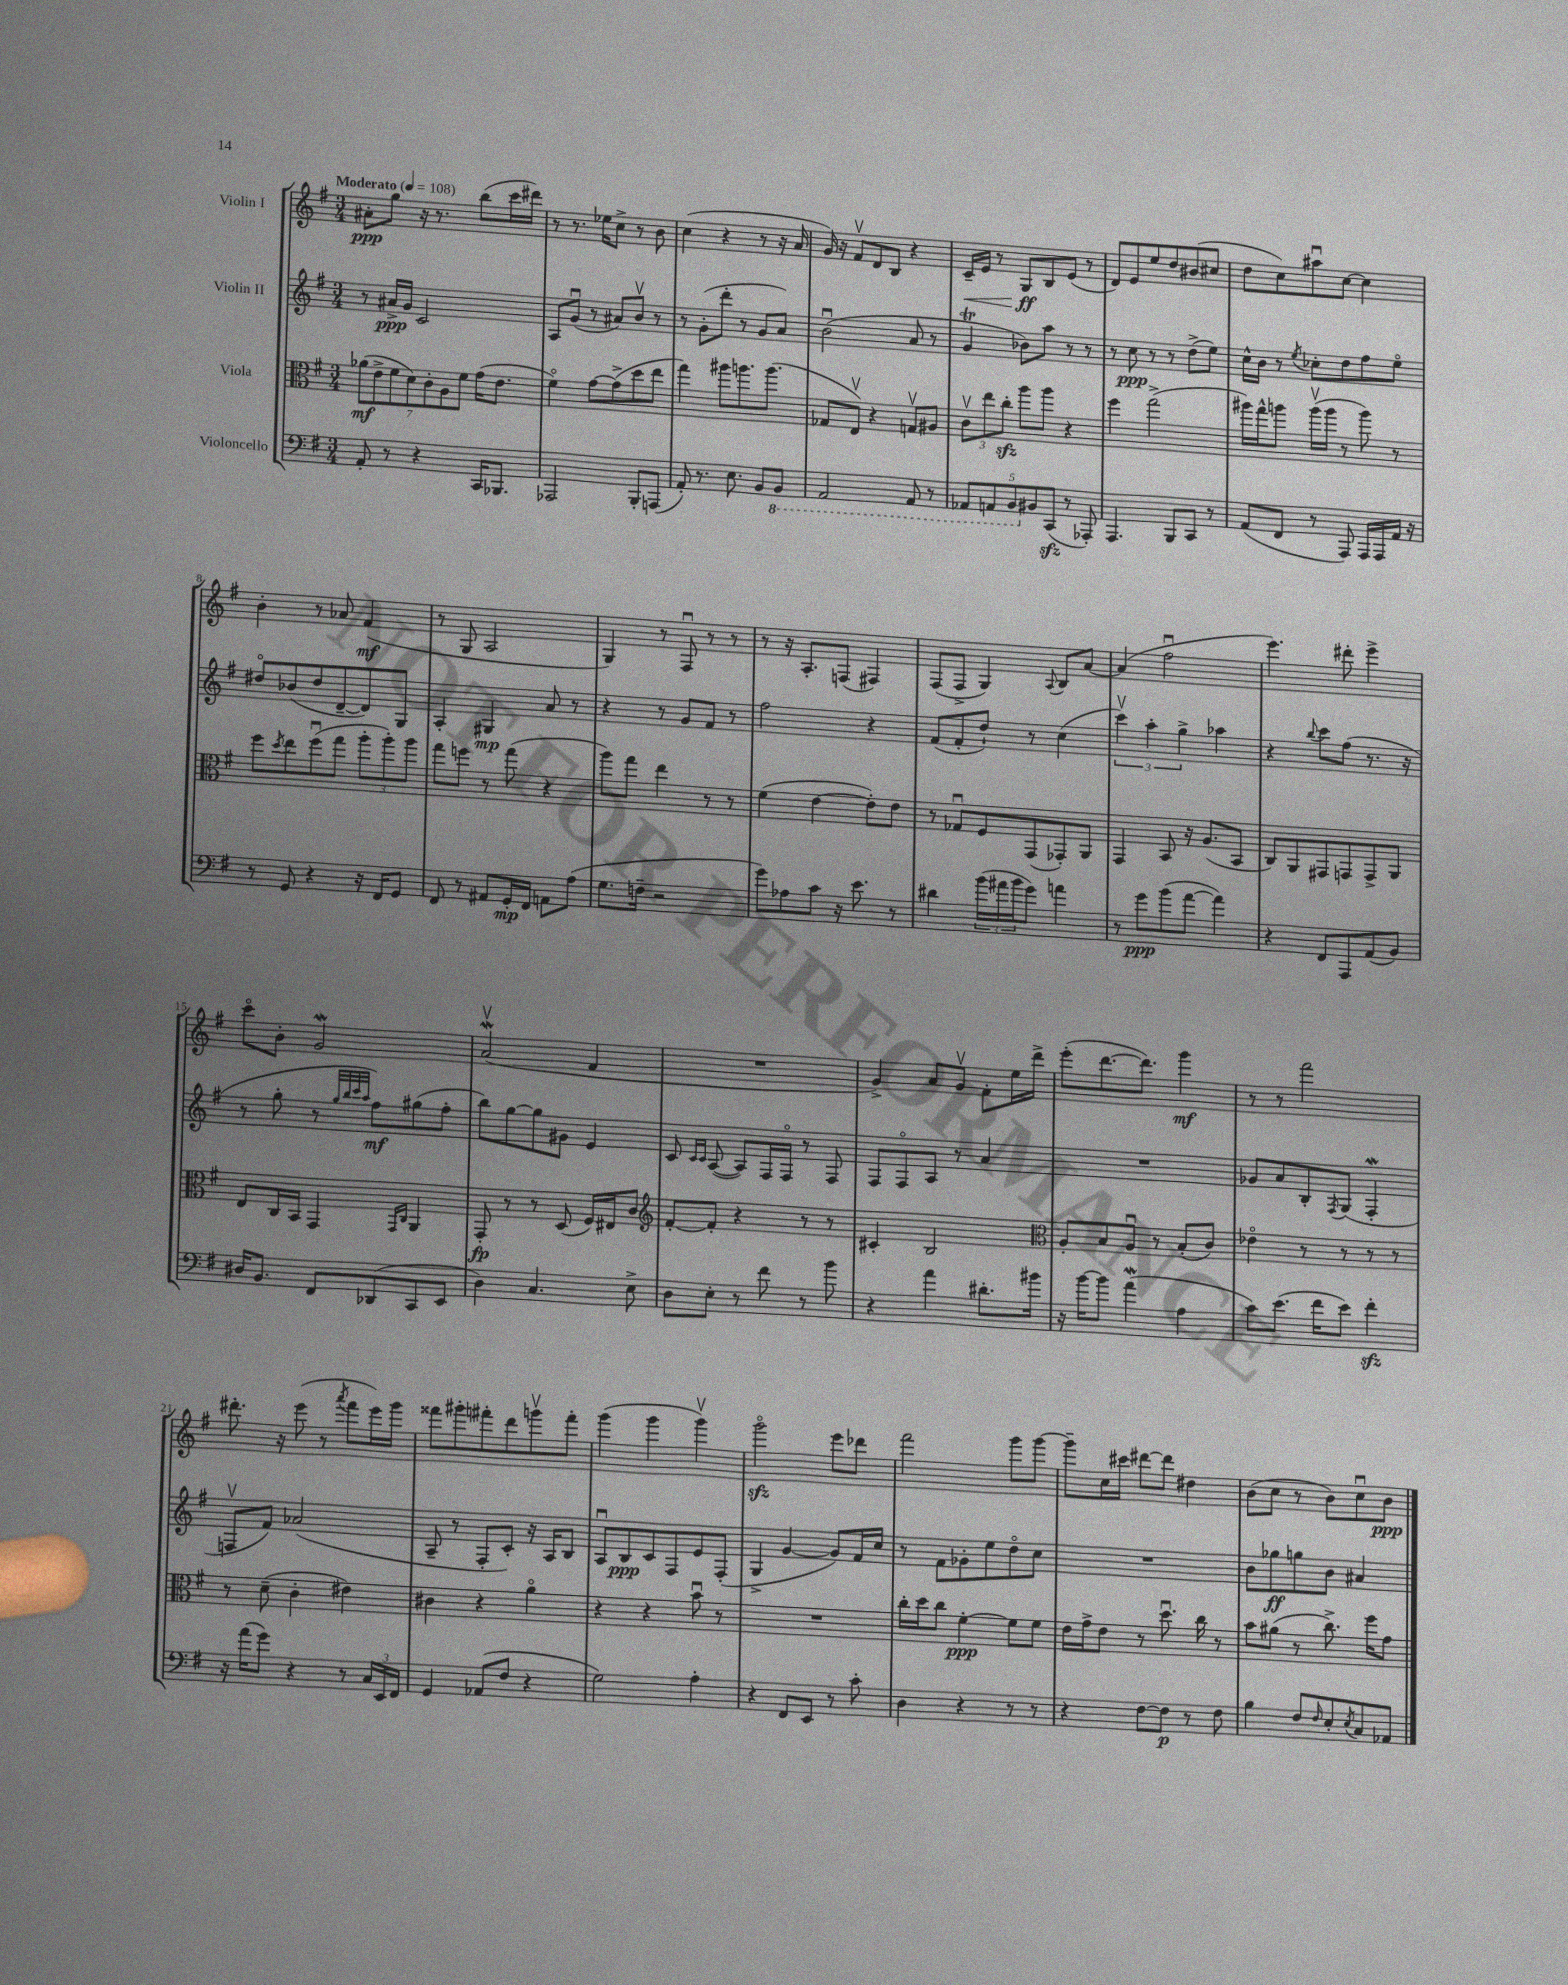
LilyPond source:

<<
\new StaffGroup <<
\new Staff = "s0" \with { instrumentName = "Violin I" } {
    \clef treble \key g \major \numericTimeSignature \time 3/4 \tempo "Moderato" 4 = 108
    ais'8-.\ppp g''8 r16 r8. b''8( c'''16 dis'''16) |
    r8 r8. ees''16 c''8-> r8 b'8 |
    c''4( r4 r8 r16 a'16 |
    g'16) r16 fis'8\upbow d'8 b8 r4 |
    c'16--\< e'16 r8 g8\ff\! b8 e'8( r8 |
    d'8) e'8 e''8 d''8 bis'8( cis''8 |
    d''8 c''8) ais''8\downbow c''8~ c''4 |
    b'4-. r8 aes'8 fis'4\mf( |
    r8 g8 a2 |
    g4) r8 fis8\downbow r8 r8 |
    r8 r16 a8.-. f8( fis4) |
    fis8( fis8-> g4) \appoggiatura { a8 } b8 a'8~ |
    a'4( fis''2\downbow |
    e'''4.) dis'''8-. e'''4-> |
    c'''8\flageolet b'8-. g'2\mordent |
    a'2\upbow\mordent( fis'4 |
    R2. |
    g'4->) a'8 g'8\upbow fis'8-. e''16 d'''16-> |
    e'''8-.( d'''8.~ d'''8.) g'''4\mf |
    r8 r8 fis'''2 |
    dis'''8.-. r16 e'''8( r8 \acciaccatura { a'''8 } fis'''8 e'''16) g'''16 |
    fisis'''8 gis'''8-. fis'''8-. d'''8 g'''8\upbow fis'''8-. |
    g'''4( g'''4 g'''4\upbow) |
    g'''2\flageolet\sfz e'''8 des'''8 |
    fis'''2 g'''8 g'''8~ |
    g'''8-- c''16 cis'''16 dis'''8~ dis'''8 dis''4 |
    b'8( c''8 r8 b'8) c''8\downbow b'8\ppp \bar "|." |
}
\new Staff = "s1" \with { instrumentName = "Violin II" } {
    \clef treble \key g \major \numericTimeSignature \time 3/4
    r8 ais'16->\ppp g'16 c'2 |
    a8 g'8\downbow( r8 ais'8) b'8\upbow r8 |
    r8 g'8-.( d'''8-. r8 g'8 a'8) |
    b'2\downbow( a'8 r8 |
    g'4\trill bes'8) a''8 r8 r8 |
    r8 c''8\ppp r8 r8 d''8->( e''8) |
    c''16-^ b'16 r8 \acciaccatura { e''8 } ces''8-. d''8 fis''8 e''8\flageolet |
    dis''8\flageolet bes'8( dis''8 d'8~-- d'8) g8 |
    a4-. gis4\mp a'8 r8 |
    r4 r8 g'8 fis'8 r8 |
    fis''2 r4 |
    fis'8( fis'8-. d''8-!) r8 c''4( |
    \tuplet 3/2 { c'''4\upbow) a''4-. g''4-> } aes''4 |
    r4 \appoggiatura { b''8 } c'''8 fis''8( r8. r16 |
    r8 g''8-. r8 \grace { g''32 b''32 c'''32 a''32 } fis''8\mf) gis''8( fis''8-. |
    b''8) g''8~ g''8 gis'8 e'4 |
    c'8 \grace { c'16 c'16 } a8~( a8) fis16 fis16\flageolet r8 fis8 |
    fis8 fis8\flageolet a8 r8 a'4 |
    R2. |
    ges'8 a'8 b8-. \acciaccatura { fis8 } g8( fis4-.\mordent |
    f8\upbow fis'8) aes'2( |
    a8-- r8 fis8-. c'8-.) r16 a16 b8 |
    a8\downbow b8\ppp c'8 fis8 e'8 fis8-.( |
    g4-> g'4~ g'8) fis'16 c''16 |
    r8 fis'8 ges'8-. e''8 d''8\flageolet c''8 |
    R2. |
    b'8 ges''8\ff g''8 b'8 ais'4 \bar "|." |
}
\new Staff = "s2" \with { instrumentName = "Viola" } {
    \clef alto \key g \major \numericTimeSignature \time 3/4
    \tuplet 7/4 { aes'8\mf( e'8-> fis'8 d'8) c'8-. a8 fis'8 } g'16( e'8. |
    fis'4\flageolet) g'8~ g'8->( d''8 e''8 |
    g''4) ais''8 a''8. a''8.( |
    ges8 e8\upbow) r4 g8\upbow ais8 |
    \tuplet 3/2 { c'8\upbow e''8 c''8-.\sfz } a''8 a''8 r4 |
    fis''4 g''2->( |
    ais''16) g''16-^ a''8 a''16\upbow( a''16 r8 a''8) r8 |
    fis''8 \acciaccatura { d''8 } e''8 fis''8\downbow( g''8 \tuplet 3/2 { a''8-. a''8-.) a''8 } |
    g''8 f''8 r8 g''8( r4 |
    a''8) g''8 e''4 r8 r8 |
    fis'4( e'4~ e'8-.) e'8 |
    r8 ges8\downbow fis8 g,8( ges,8-.) a,8 |
    g,4 b,8 r16 a8.( b,8 |
    c8) a,8 gis,8 g,8 g,8-> a,8 |
    e8 c16 b,16 g,4 \grace { g,16 c16 } a,4 |
    g,8-.\fp r8 r8 d8( fis16) eis16 c'8 |
    \clef treble fis'8~-. fis'8-. r4 r8 r8 |
    cis'4-. b2 |
    \clef alto a8-. b8 a8\downbow r8 b8-.( c'8) |
    ees'4\flageolet r8 r8 r8 r8 |
    r8 d'8--( c'4-. eis'4) |
    cis'4 r4 a'4\flageolet |
    r4 r4 b'8\downbow r8 |
    R2. |
    c''16-. d''16 c''8 fis'4~-.\ppp fis'8 fis'8 |
    e'16 g'16-> e'8 r8 d''8.\downbow c''16 r8 |
    b'8 ais'8( r8 c''8.->) fis''16 g'8 \bar "|." |
}
\new Staff = "s3" \with { instrumentName = "Violoncello" } {
    \clef bass \key g \major \numericTimeSignature \time 3/4
    a,8-. r8 r4 c,16 bes,,8. |
    aes,,2 b,,8-. a,,8( |
    a,8-.) r8. e8. b,8 \ottava #-1 b,,8 |
    a,,2 a,,8 r8 |
    \tuplet 5/4 { aes,,8 a,,8 b,,8 \ottava #0 bis,8 c,8\sfz( } r8 aes,,8-.) |
    a,,4. b,,8 c,8 r8 |
    a,8( fis,8 r8 a,,8) a,,16 a,,16 a,16 r16 |
    r8 g,8 r4 r16 fis,16 g,8 |
    fis,8 r8 ais,8 g,16-.\mp fis,16 a,8 a8( |
    g8. f16-- r2 |
    g'8) aes8 c'8 r16 e'8. r8 |
    dis'4 \tuplet 3/2 { b'16( ais'16 b'16 } g'8) a'4 |
    r8 g'8\ppp b'8( a'8~ a'4) |
    r4 fis,8 a,,8 a,8( b,8) |
    dis16 b,8. fis,8 des,8( c,8 e,8 |
    d4) c4. e8-> |
    d8 e8-. r8 fis'8 r8 b'8 |
    r4 a'4 dis'8.-. bis'16 |
    r16 b'16~ b'8 a'4\mordent( a4 |
    c'8) e'8.( fis'16 e'8) fis'4-.\sfz |
    r16 a'16( g'8) r4 r8 \tuplet 3/2 { c16 e,16 fis,16 } |
    g,4 aes,8( fis8 r4 |
    g2) a4-. |
    r4 fis,8 e,8 r8 c'8-. |
    d4 r4 r8 r8 |
    r4 fis8~ fis8\p r8 fis8 |
    b4 fis8 \grace { fis16 } e8-. \acciaccatura { e8 } c8 aes,8 \bar "|." |
}
>>
>>
